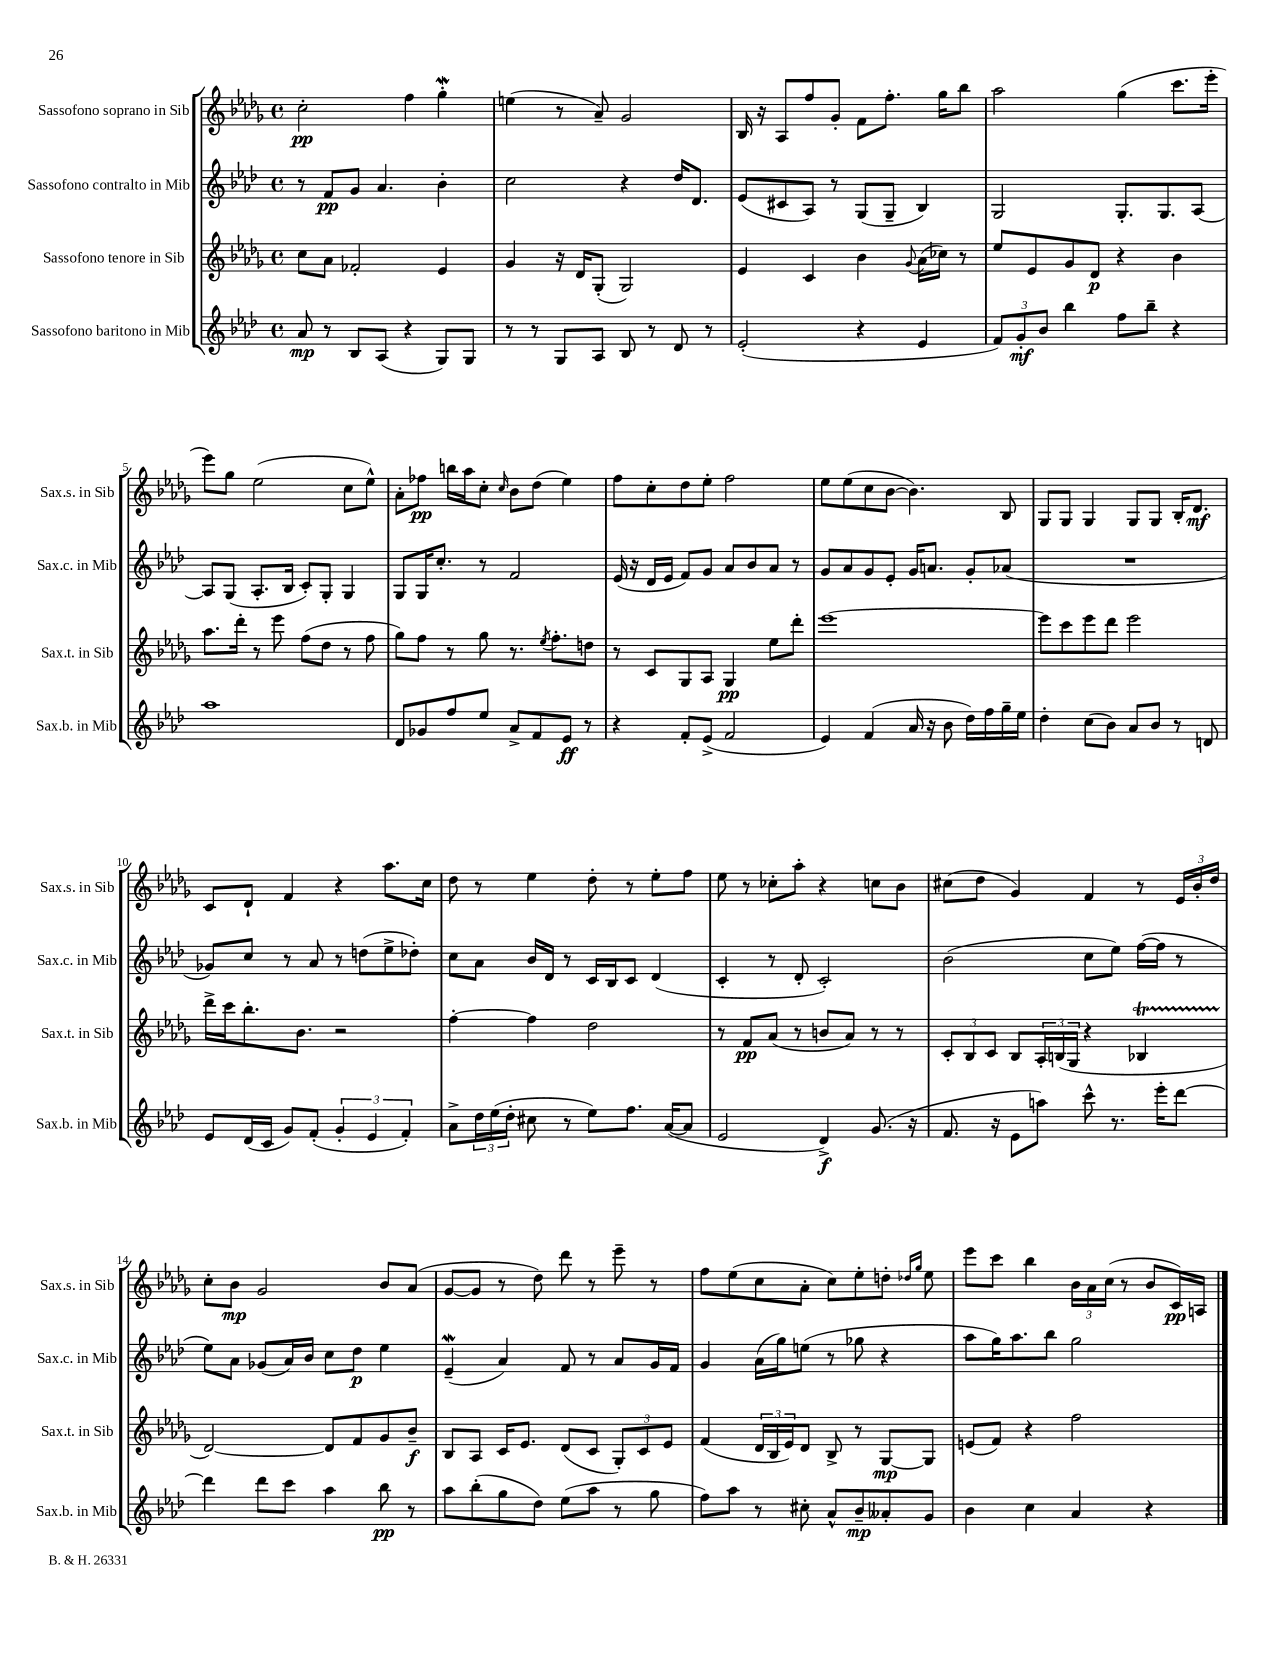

**kern	**kern	**kern	**kern
*staff4	*staff3	*staff2	*staff1
*clefG2	*clefG2	*clefG2	*clefG2
*k[b-e-a-d-]	*k[b-e-a-d-g-]	*k[b-e-a-d-]	*k[b-e-a-d-g-]
*M4/4	*M4/4	*M4/4	*M4/4
*met(c)	*met(c)	*met(c)	*met(c)
8a-	8cc	8r	2cc'
8r	8a-	8f	.
8B-	2f-'	8g	.
(8A-	.	4.a-	.
4r	.	.	4ff
8G)	4e-	4b-'	4gg-'
8G	.	.	.
=	=	=	=
8r	4g-	2cc	(4ee
8r	.	.	.
8G	16r	.	8r
.	16d-	.	.
8A-	(8G-'	.	8a-~)
8B-	2G-)	4r	2g-
8r	.	.	.
8d-	.	16dd-	.
.	.	8.d-	.
8r	.	.	.
=	=	=	=
(2e-'	4e-	(8e-	16B-
.	.	.	16r
.	.	8c#	8A-
.	4c	8A-)	8ff
.	.	8r	8g-'
4r	4b-	(8G	8f
.	.	8G~	8.ff'
.	8qqg-	.	.
4e-	(16a-	4B-)	.
.	16cc-)	.	16gg-
.	8r	.	8bb-
=	=	=	=
12f)	8ee-	2G	2aa-
12g'	.	.	.
.	8e-	.	.
12b-	.	.	.
4bb-	8g-	.	.
.	8d-	.	.
8ff	4r	8.G'	(4gg-
8bb-~	.	.	.
.	.	8.G	.
4r	4b-	.	8.ccc
.	.	[8A-	.
.	.	.	16eee-'
=	=	=	=
1aa-	8.aa-	8A-]	8eee-)
.	.	(8G	8gg-
.	16ddd-'	.	.
.	8r	8.A-'	(2ee-
.	8eee-	.	.
.	.	16B-	.
.	(8ff	8c')	.
.	8dd-	8G'	.
.	8r	4G	8cc
.	8ff	.	8ee-^^)
=	=	=	=
8d-	8gg-)	8G	8a-'
8g-	8ff	16G	8ff-
.	.	8.cc'	.
8ff	8r	.	16bb
.	.	.	16aa-
8ee-	8gg-	8r	8cc'
.	.	.	16qqcc
8a-^	8.r	2f	8b-
8f	.	.	(8dd-
.	8qee-	.	.
.	8.ff'	.	.
8e-	.	.	4ee-)
8r	8dd	.	.
=	=	=	=
4r	8r	(16e-	8ff
.	.	16r	.
.	8c	16d-	8cc'
.	.	16e-	.
8f'	8G-	8f)	8dd-
(8e-^	8A-	8g	8ee-'
2f	4G-	8a-	2ff
.	.	8b-	.
.	8ee-	8a-	.
.	8ddd-'	8r	.
=	=	=	=
4e-)	[1eee-	8g	8ee-
.	.	8a-	(8ee-
(4f	.	8g	8cc
.	.	8e-'	[8b-
16a-	.	16g	4.b-])
16r	.	8.a	.
8b-	.	.	.
16dd-)	.	8g'	.
16ff	.	.	.
16gg~	.	(8a-	8B-
16ee-	.	.	.
=	=	=	=
4dd-'	8eee-]	1r	8G-
.	8ccc	.	8G-
(8cc	8eee-	.	4G-
8b-)	8ddd-	.	.
8a-	2eee-	.	8G-
8b-	.	.	8G-
8r	.	.	16B-'
.	.	.	8.d-
8d	.	.	.
=	=	=	=
8e-	16ddd-^	8g-)	8c
.	16ccc	.	.
(16d-	8.bb-'	8cc	8d-`
16c	.	.	.
8g)	.	8r	4f
.	8.b-	.	.
(8f'	.	8a-	.
6g'	2r	8r	4r
.	.	(8dd	.
6e-	.	.	.
.	.	8ee-^	8.aa-
6f')	.	.	.
.	.	8dd-')	.
.	.	.	16cc
=	=	=	=
8a-^	[4ff'	8cc	8dd-
24dd-	.	8a-	8r
(24ee-	.	.	.
24dd-'	.	.	.
8cc#	4ff]	16b-	4ee-
.	.	16d-	.
8r	.	8r	.
8ee-)	2dd-	16c	8dd-'
.	.	16B-	.
8.ff	.	8c	8r
.	.	(4d-	8ee-'
([16a-	.	.	.
8a-]	.	.	8ff
=	=	=	=
2e-	8r	4c'	8ee-
.	8f	.	8r
.	(8a-	8r	8cc-'
.	8r	8d-'	8aa-'
4d-^)	8b	2c')	4r
.	8a-)	.	.
(8.g	8r	.	8cc
.	8r	.	8b-
16r	.	.	.
=	=	=	=
8.f	12c'	(2b-	(8cc#
.	12B-	.	.
.	.	.	8dd-
.	12c	.	.
16r	.	.	.
8e-	8B-	.	4g-)
8aa)	24A-'	.	.
.	(24B	.	.
.	24G-	.	.
8ccc^^	4r	8cc	4f
8.r	.	8ee-)	.
.	4B-	([16ff	8r
16eee-'	.	16ff]	.
[8ddd-	.	8r	24e-
.	.	.	24b-'
.	.	.	24dd-
=	=	=	=
4ddd-]	[2d-)	8ee-)	8cc'
.	.	8a-	8b-
8ddd-	.	(8g-	2g-
8ccc	.	16a-)	.
.	.	16b-	.
4aa-	8d-]	8cc	.
.	8f	8dd-	.
8bb-	8g-	4ee-	8b-
8r	8b-~	.	(8a-
=	=	=	=
8aa-	8B-	(4e-~	[8g-
(8bb-'	8A-	.	8g-]
8gg	16c	4a-)	8r
.	8.e-	.	.
8dd-)	.	.	8dd-)
(8ee-	(8d-	8f	8ddd-
8aa-	8c	8r	8r
8r	12G-')	8a-	8eee-~
.	12c	.	.
8gg	.	16g	8r
.	12e-	.	.
.	.	16f	.
=	=	=	=
8ff)	(4f	4g	8ff
8aa-	.	.	(8ee-
8r	24d-	(16a-	8cc
.	24B-	.	.
.	.	16gg)	.
.	24e-)	.	.
8cc#'	8d-	(8ee	8a-'
8a-^^	8B-^	8r	8cc)
8b-~	8r	8gg-	8ee-'
8a--'	[8G-	4r	8dd'
.	.	.	16qqdd-
.	.	.	16qqgg-
8g	8G-]	.	8ee-
=	=	=	=
4b-	(8e	8aa-	8eee-
.	8f)	16gg)	8ccc
.	.	8.aa-	.
4cc	4r	.	4bb-
.	.	8bb-	.
4a-	2ff	2gg	24b-
.	.	.	24a-
.	.	.	(24cc
.	.	.	8r
4r	.	.	8b-
.	.	.	16c)
.	.	.	16A
==	==	==	==
*-	*-	*-	*-
